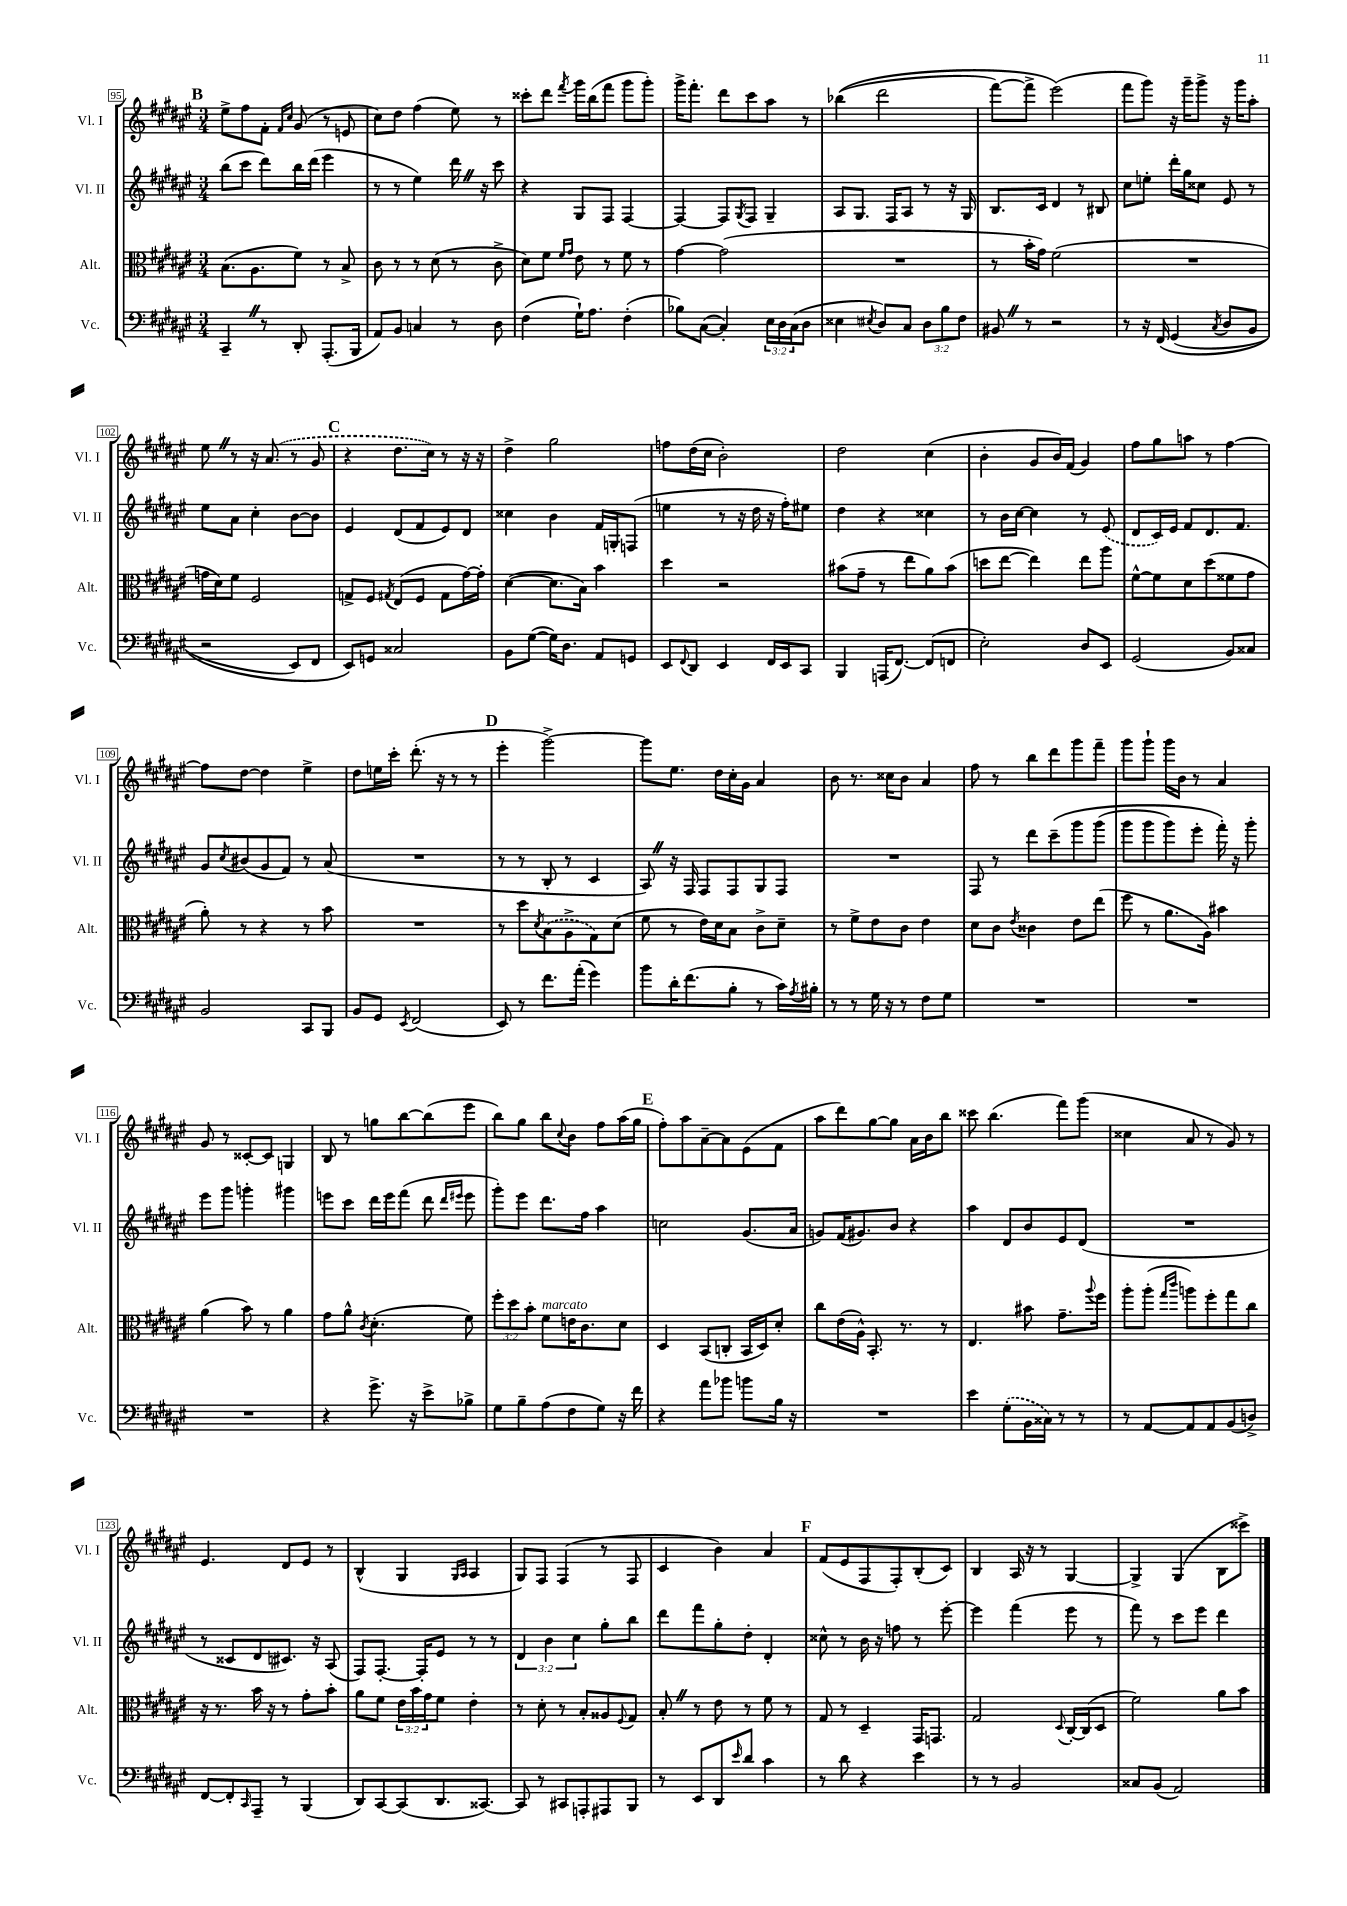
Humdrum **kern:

**kern	**kern	**kern	**kern
*staff4	*staff3	*staff2	*staff1
*clefF4	*clefC3	*clefG2	*clefG2
*k[f#c#g#d#a#e#]	*k[f#c#g#d#a#e#]	*k[f#c#g#d#a#e#]	*k[f#c#g#d#a#e#]
*M3/4	*M3/4	*M3/4	*M3/4
4CC#~	(8.B	(8bb	8ee#^
.	.	8ccc#	8ff#
.	8.A#	.	.
8r	.	8ddd#)	8f#'
.	.	.	16qqf#
.	.	.	16qqcc#
8DD#'	8f#)	16bb	(8g#
.	.	(16ddd#	.
(8.AAA#'	8r	4eee#	8r
.	8B^	.	8e
16BBB	.	.	.
=	=	=	=
8AA#)	8c#	8r	8cc#)
8BB	8r	8r	8dd#
4C	8r	4ee#)	(4ff#
.	(8d#	.	.
8r	8r	16ddd#	8ee#)
.	.	16r	.
8D#	8c#^	8ccc#	8r
=	=	=	=
(4F#	8d#)	4r	8ccc##'
.	8f#	.	8ddd#
.	16qqf#	.	.
.	16qqg#	.	8qfff#
16G#`)	8e#	8G#	16ggg#
8.A#	.	.	(16bb
.	8r	8F#	8fff#
(4F#'	8f#	[4F#	8ggg#
.	8r	.	8ggg#')
=	=	=	=
8B-)	[4g#	4F#_	16ggg#^
.	.	.	8.fff#'
([8C#	.	.	.
4C#'])	(2g#]	8F#]	8ddd#
.	.	8qG#	.
.	.	8F#	8ccc#
24E#	.	4G#~	8aa#
24D#	.	.	.
(24C#	.	.	.
8D#	.	.	8r
=	=	=	=
4E##	2.r	8A#	&((4bb-
.	.	8.G#	.
8qE#	.	.	.
8D#)	.	.	2ddd#
.	.	16F#	.
8C#	.	8A#	.
12D#	.	8r	.
12B	.	.	.
.	.	16r	.
12F#	.	.	.
.	.	16G#	.
=	=	=	=
8BB#	8r	8.B	[8fff#)
8r	16b'	.	8fff#^]
.	16g#)	16c#	.
2r	(2f#	4d#	(2eee#&)
.	.	8r	.
.	.	8B#	.
=	=	=	=
8r	2.r	8cc#	8fff#
16r	.	8ee'	8ggg#)
&(16FF#	.	.	.
(4GG#	.	16ddd#'	16r
.	.	16gg#	16ggg#~
.	.	8cc##	8ggg#^
8qC#	.	.	.
8D#	.	8e#	16r
.	.	.	16ggg#
8BB	.	8r	8aa#'
=	=	=	=
2r	16g	8ee#	8ee#
.	16d#)	.	.
.	8f#	8a#	8r
.	2F#	4cc#'	16r
.	.	.	(8.a#
8EE#)	.	[8b	8r
8FF#	.	8b]	8g#
=	=	=	=
8EE#&)	8G^	4e#	4r
8GG	8F#	.	.
.	8qG#	.	.
2C##	(8E#	(8d#	8.dd#
.	8F#	8f#	.
.	.	.	16cc#)
.	8G#	8e#)	8r
.	[16g#)	8d#	16r
.	16g#']	.	16r
=	=	=	=
8BB	([4d#	4cc##	4dd#^
([8G#	.	.	.
16G#])	8.d#]	4b	2gg#
8.D#	.	.	.
.	16B)	.	.
8AA#	4b	16f#	.
.	.	16G'	.
8GG	.	(8F	.
=	=	=	=
8EE#	4dd#	4ee	8ff
8qqFF#	.	.	.
8DD#	.	.	(16dd#
.	.	.	16cc#
4EE#	2r	8r	2b')
.	.	16r	.
.	.	16dd#	.
16FF#	.	16r	.
16EE#	.	16ff#')	.
8CC#	.	8ee#	.
=	=	=	=
4BBB	(8b#	4dd#	2dd#
.	8g#~	.	.
(16AAA	8r	4r	.
[8.FF#)	.	.	.
.	8ee#	.	.
(8FF#]	8a#)	4cc##	(4cc#
8FF	(8b#	.	.
=	=	=	=
2E#')	8dd	8r	4b'
.	[8ee#	16b	.
.	.	[16cc#	.
.	4ee#])	4cc#]	8g#
.	.	.	16b)
.	.	.	(16f#
8D#	8ee#	8r	4g#)
8EE#	8aa#	(8e#	.
=	=	=	=
(2GG#	[8f#^^	8d#	8ff#
.	8f#]	16c#)	8gg#
.	.	16e#	.
.	8d#	8f#	8aa
.	(8dd#	8.d#	8r
8BB)	8f##	.	[4ff#
.	.	8.f#	.
8C##	8g#	.	.
=	=	=	=
2BB	8a#')	8g#	8ff#]
.	.	8qcc#	.
.	8r	(8b#	[8dd#
.	4r	8g#	4dd#]
.	.	8f#)	.
8CC#	8r	8r	4ee#^
8BBB	8b	(8a#	.
=	=	=	=
8BB	2.r	2.r	8dd#
8GG#	.	.	16ee
.	.	.	16ccc#'
8qEE#	.	.	.
(2FF#	.	.	(8.ddd#'
.	.	.	16r
.	.	.	8r
.	.	.	8r
=	=	=	=
8EE#)	8r	8r	4eee#'
8r	8dd#	8r	.
.	8qd#	.	.
8.f#	(8B	8B'	[2ggg#^)
.	8A#^	8r	.
(16a#'	.	.	.
4g#)	8G#)	4c#	.
.	(8d#	.	.
=	=	=	=
8b	8f#	8A#)	8ggg#]
16d#'	8r	16r	8.ee#
(8.f#	.	16F#	.
.	16e#)	8F#	.
.	16d#	.	16dd#
8B'	8B	8F#	16cc#'
.	.	.	16g#
8r	8c#^	8G#	4a#
16c#)	8d#~	8F#	.
8qA#	.	.	.
16B#'	.	.	.
=	=	=	=
8r	8r	2.r	8b
8r	8f#^	.	8.r
16G#	8e#	.	.
16r	.	.	16cc##
8r	8c#	.	8b
8F#	4e#	.	4a#
8G#	.	.	.
=	=	=	=
2.r	8d#	8F#	8ff#
.	8c#	8r	8r
.	8qe#	.	.
.	4c##	8ddd#	8bb
.	.	&(8ccc#~	8ddd#
.	8e#	8ggg#	8ggg#
.	(8ee#	(8ggg#	8fff#~
=	=	=	=
2.r	8ff#	8ggg#	8ggg#
.	8r	8ggg#	8ggg#`
.	8.a#	8ggg#)	16ggg#
.	.	.	16b
.	.	8eee#'	8r
.	16A#)	.	.
.	4b#	16fff#'&)	4a#
.	.	16r	.
.	.	8ggg#'	.
=	=	=	=
2.r	(4a#	8eee#	8g#
.	.	8ggg#	8r
.	8b)	4ggg'	[8c##'
.	8r	.	8c##]
.	4a#	4ggg#	4G
=	=	=	=
4r	8g#	8eee	8B
.	8a#^^	8ccc#	8r
.	8qc#	.	.
8.g#^	(4.d#'	16ddd#	8gg
.	.	16eee	.
.	.	(8fff#	[8bb
16r	.	.	.
8e#^	.	8ddd#	(8bb]
.	.	16qqddd#	.
.	.	16qqeee#	.
8B-^	8f#)	8eee#	8eee#
=	=	=	=
8G#	12ff#'	8ggg#')	8bb)
.	12dd#	.	.
8B~	.	8eee#	8gg#
.	12b'	.	.
(8A#	8f#	8.ddd#	8bb
.	.	.	8qqcc#
8F#	16e	.	8b
.	8.c#	16ff#	.
8G#)	.	4aa#	8ff#
16r	8d#	.	(16aa#
16f#	.	.	16gg#
=	=	=	=
4r	4D#	2cc	8ff#')
.	.	.	8aa#
8a#	(8BB	.	[8a#~
8b-	8C'	.	8a#]
8b	16BB	(8.g#	(8e#
.	16D#)	.	.
16B	8d#'	.	8f#
16r	.	16a#	.
=	=	=	=
2.r	8cc#	8g)	8aa#
.	(16e#	(16f#	8ddd#)
.	16A#^^)	8.g#)	.
.	8.BB'	.	[8gg#
.	.	8b	8gg#]
.	8.r	.	.
.	.	4r	16a#
.	.	.	16b
.	8r	.	8bb
=	=	=	=
4e#	4.E#	4aa#	8ccc##
.	.	.	(4.bb
(8G#'	.	8d#	.
16BB	8b#	8b	.
16C##)	.	.	.
8r	8.g#~	8e#	8fff#)
8r	.	(8d#	(8ggg#
.	8qqaa#	.	.
.	16ff#	.	.
=	=	=	=
8r	8aa#'	2.r	4cc##
[8AA#	(8aa#'	.	.
.	16qqgg#	.	.
.	16qqccc#	.	.
8AA#]	8aa)	.	8a#
8AA#	8ff#'	.	8r
(8BB	8gg#	.	8g#)
8D^)	8cc#	.	8r
=	=	=	=
[8FF#	16r	8r	4.e#
.	8.r	.	.
8FF#']	.	8c##	.
16qqCC#	.	.	.
8AAA#~	16b	8d#	.
.	16r	.	.
8r	8r	8.c#)	8d#
(4BBB	8g#'	.	8e#
.	.	16r	.
.	8b'	(8A#	8r
=	=	=	=
8DD#)	8a#	8F#)	(4B^^
[8CC#	8f#	[8.F#'	.
(8CC#]	24e#	.	4G#
.	24b	.	.
.	.	16F#']	.
.	24g#	.	.
8.DD#	8f#	8e#	.
.	.	.	16qqG#
.	.	.	16qqA#
.	4e#'	8r	4A#
[8.CC##)	.	.	.
.	.	8r	.
=	=	=	=
8CC##]	8r	6d#	8G#)
8r	8d#'	.	8F#
.	.	6b	.
8CC#	8r	.	(4F#
.	.	6cc#	.
8AAA'	8B'	.	.
8AAA#	8A##	8gg#'	8r
.	8qqF#	.	.
8BBB	8G#	8bb	8F#
=	=	=	=
8r	8B'	8ddd#	4c#
8EE#	8r	8fff#	.
8DD#	8e#	8gg#'	4b)
16qqe#	.	.	.
8d#	8r	8dd#'	.
4c#	8f#	4d#'	4a#
.	8r	.	.
=	=	=	=
8r	8G#	8cc##^^	(8f#
8d#	8r	8r	8e#
4r	4D#~	16b	8F#
.	.	16r	.
.	.	8ff	8F#')
4e#	16GG#	8r	(8B'
.	8.GG	.	.
.	.	[8eee#'	8c#)
=	=	=	=
8r	2G#	4eee#]	4B
8r	.	.	.
2BB	.	(4fff#	16A#
.	.	.	16r
.	.	.	8r
.	8qqD#	.	.
.	[16C#'	8eee#	[4G#
.	(16C#]	.	.
.	8D#	8r	.
=	=	=	=
8C##	2f#)	8fff#)	4G#^]
(8BB	.	8r	.
2AA#)	.	8ccc#	(4G#
.	.	8eee#	.
.	8a#	4ddd#	8B
.	8b	.	8ccc##^)
==	==	==	==
*-	*-	*-	*-
